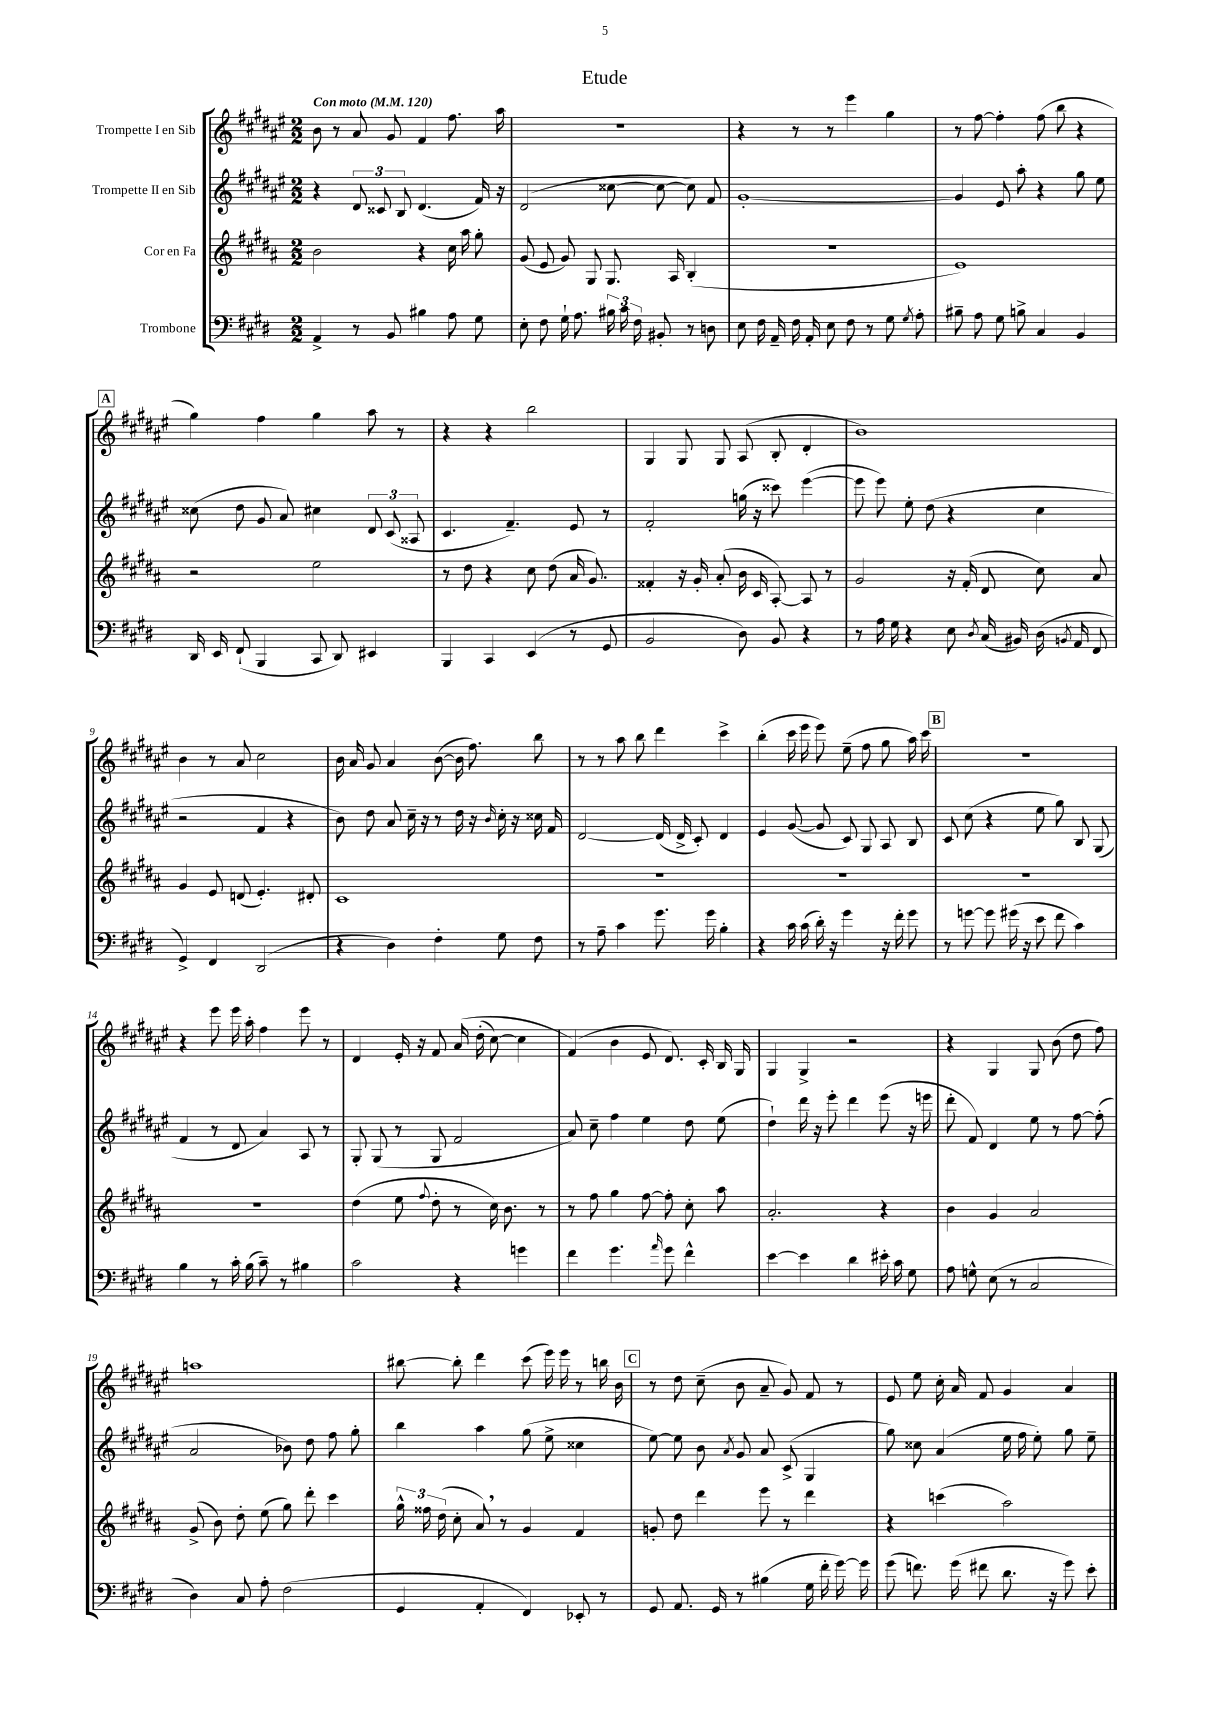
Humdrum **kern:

**kern	**kern	**kern	**kern
*staff4	*staff3	*staff2	*staff1
*clefF4	*clefG2	*clefG2	*clefG2
*k[f#c#g#d#]	*k[f#c#g#d#a#]	*k[f#c#g#d#a#e#]	*k[f#c#g#d#a#e#]
*M2/2	*M2/2	*M2/2	*M2/2
*MM120	*MM120	*MM120	*MM120
4AA^/	2b\	4r	8b\
.	.	.	8r
8r	.	12d#/	8a#/
.	.	12c##/	.
8BB/	.	.	8g#/
.	.	12B/	.
4B#\	4r	(4.d#/	4f#/
8A\	16cc#\	.	8.ff#\
.	16aa#\	.	.
8G#\	8gg#'\	16f#/)	.
.	.	16r	16aa#\
=	=	=	=
8E'\	(8g#/	(2d#/	1r
8F#\	8e/	.	.
16G#`\	8g#/)	.	.
8.A\	.	.	.
.	8G#/	.	.
24B#\	8.G#/	[8cc##\	.
24c#\	.	.	.
24F#\	.	.	.
8BB#'/	.	8cc##\_	.
.	16A#/	.	.
8r	(4B'/	8cc##\])	.
8D\	.	8f#/	.
=	=	=	=
8E\	1r	[1g#'	4r
16F#\	.	.	.
16AA~/	.	.	.
16F#\	.	.	8r
16AA'/	.	.	.
8E\	.	.	8r
8F#\	.	.	4eee#\
8r	.	.	.
8G#\	.	.	4gg#\
8qG#/	.	.	.
8A'\	.	.	.
=	=	=	=
8B#~\	1e)	4g#/]	8r
8A\	.	.	[8ff#\
8G#\	.	8e#/	4ff#'\]
8B^\	.	8aa#'\	.
4C#/	.	4r	(8ff#\
.	.	.	8bb\
4BB/	.	8gg#\	4r
.	.	8ee#\	.
=	=	=	=
16DD#/	2r	(8cc##\	4gg#\)
16EE/	.	.	.
(8FF#`/	.	8dd#\	.
4BBB/	.	8g#/	4ff#\
.	.	8a#/)	.
8CC#/	2ee\	4cc#\	4gg#\
8DD#/)	.	.	.
4EE#/	.	12d#/	8aa#\
.	.	(12c#/	.
.	.	.	8r
.	.	12A##/	.
=	=	=	=
4BBB/	8r	4.c#/	4r
.	8dd#\	.	.
4CC#/	4r	.	4r
.	.	4.f#~/)	.
(4EE/	8cc#\	.	2bb\
.	(8dd#\	.	.
8r	16a#/	8e#/	.
.	8.g#/)	.	.
8GG#/	.	8r	.
=	=	=	=
2BB/	4f##'/	2f#'/	4G#/
.	16r	.	8G#/
.	16g#'/	.	.
.	(8a#'/	.	8G#/
8D#\)	16b\	(16gg\	(8A#/
.	16c#/	16r	.
8BB/	[8A#'/)	8ccc##\)	8B'/
4r	8A#/]	([4eee#\	4d#'/
.	8r	.	.
=	=	=	=
8r	2g#/	8eee#\]	1b)
16A\	.	8eee#\)	.
16G#\	.	.	.
4r	.	8ee#'\	.
.	.	(8dd#\	.
8E\	16r	4r	.
.	(16f#'/	.	.
8qD#/	.	.	.
(16C#/	8d#/	.	.
16BB#/)	.	.	.
(16D#\	8cc#\)	4cc#\	.
8qBB/	.	.	.
16AA/	.	.	.
8FF#/	8a#/	.	.
=	=	=	=
4GG#^/)	4g#/	2r	4b\
4FF#/	8e/	.	8r
.	(8d/	.	8a#/
(2DD#/	4.e'/)	4f#/	2cc#\
.	.	4r	.
.	8d#'/	.	.
=	=	=	=
4r	1c#	8b\)	16b\
.	.	.	16a#/
.	.	8dd#\	8g#/
4D#\)	.	8a#/	4a#/
.	.	16cc#~\	.
.	.	16r	.
4F#'\	.	8r	([8b\
.	.	16dd#\	16b\]
.	.	16r	8.ff#\)
.	.	16qqb/	.
8G#\	.	16cc#'\	.
.	.	16r	.
8F#\	.	16cc##\	8bb\
.	.	16f#/	.
=	=	=	=
8r	1r	[2d#/	8r
8A~\	.	.	8r
4c#\	.	.	8aa#\
.	.	.	8bb\
8.g#\	.	(16d#/]	4ddd#\
.	.	16d#^/	.
.	.	8c#'/)	.
16g#\	.	.	.
4B'\	.	4d#/	4ccc#^\
=	=	=	=
4r	1r	4e#/	(4bb'\
16c#\	.	([8g#/	16ccc#\
(16c#\	.	.	16eee#\
16d#'\)	.	8g#/]	8eee#\)
16r	.	.	.
4g#\	.	8c#/)	(8ee#~\
.	.	8G#/	8ff#\
16r	.	8A#/	8gg#\
16f#'\	.	.	.
8g#\	.	8B/	16aa#\)
.	.	.	16ccc#\
=	=	=	=
8r	1r	8c#/	1r
[8g\	.	(8cc#\	.
8g\]	.	4r	.
(16g#\	.	.	.
16r	.	.	.
8e\	.	8ee#\	.
8f#\	.	8gg#\)	.
4c#\)	.	8B/	.
.	.	(8G#/	.
=	=	=	=
4B\	1r	4f#/	4r
8r	.	8r	8eee#\
16c#'\	.	8d#/	16eee#\
(16B\	.	.	16aa#'\
8c#~\)	.	4a#/)	4ff#\
8r	.	.	.
4B#\	.	8A#/	8eee#\
.	.	8r	8r
=	=	=	=
2c#\	(4dd#\	8G#'/	4d#/
.	.	(8G#/	.
.	8ee\	8r	16e#'/
.	.	.	16r
.	8qqff#/	.	.
.	8dd#'\	8G#/	8f#/
4r	8r	2f#/	&(16a#/
.	.	.	(16dd#'\
.	16cc#\)	.	[8cc#\)
.	8.b\	.	.
4g\	.	.	4cc#\]
.	8r	.	.
=	=	=	=
4f#\	8r	8a#/)	(4f#/&)
.	8ff#\	8cc#~\	.
4.g#\	4gg#\	4ff#\	4b\
.	[8ff#\	4ee#\	8e#/
16qqa/	.	.	.
8g#\	8ff#'\]	.	8.d#/)
4f#^^\	8cc#'\	8dd#\	.
.	.	.	16c#'/
.	8aa#\	(8ee#\	16B/
.	.	.	16G#/
=	=	=	=
[4e\	2.a#'/	4dd#`\)	4G#/
4e\]	.	16ddd#\	4G#^/
.	.	16r	.
.	.	8eee#'\	.
4d#\	.	4ddd#\	2r
16e#'\	4r	(8eee#\	.
16c#\	.	.	.
8G#\	.	16r	.
.	.	16eee\	.
=	=	=	=
8A\	4b\	8ddd#'\	4r
8G^^\	.	8f#/)	.
(8E\	4g#/	4d#/	4G#/
8r	.	.	.
2C#/	2a#/	8ee#\	8G#/
.	.	8r	(8b\
.	.	[8ff#\	8dd#\
.	.	(8ff#'\]	8ff#\)
=	=	=	=
4D#\)	(8g#^/	2a#/	1aa
.	8b\)	.	.
8C#/	8dd#'\	.	.
8A'\	(8ee\	.	.
(2F#\	8gg#\)	8b-\)	.
.	8ddd#'\	8dd#\	.
.	4ccc#\	8ff#\	.
.	.	8gg#'\	.
=	=	=	=
4GG#/	24gg#^^\	4bb\	[8bb#\
.	24ff##\	.	.
.	(24dd#\	.	.
.	8cc#'\	.	8bb#'\]
4AA'/	8a#/)	4aa#\	4ddd#\
.	8r	.	.
4FF#/)	4g#/	(8gg#\	(8ccc#\
.	.	8ee#^\	16eee#\)
.	.	.	16eee#\
8EE-'/	4f#/	4cc##\	8r
8r	.	.	16bb\
.	.	.	16b\
=	=	=	=
8GG#/	8g'/	[8ee#\)	8r
8.AA/	8dd#\	8ee#\]	8dd#\
.	4ddd#\	8b\	(8cc#~\
16GG#/	.	.	.
.	.	8qa#/	.
8r	.	8g#/	8b\
(4B#\	8eee\	8a#/	8a#~/
.	8r	(8c#^/	8g#/)
16G#\	4ddd#\	4G#/	8f#/
16f#'\	.	.	.
[16g#\)	.	.	8r
16g#\]	.	.	.
=	=	=	=
(8g#\	4r	8gg#\)	8e#/
8.f\)	.	8cc##\	8ee#\
.	(4ccc\	(4a#/	16cc#'\
(16g#\	.	.	16a#/
8f#\	.	.	8f#/
8.d#\	2aa#\)	16ee#\	4g#/
.	.	16ff#\	.
.	.	8ee#'\)	.
16r	.	.	.
8g#\)	.	8gg#\	4a#/
8e'\	.	8ee#~\	.
==	==	==	==
*-	*-	*-	*-
